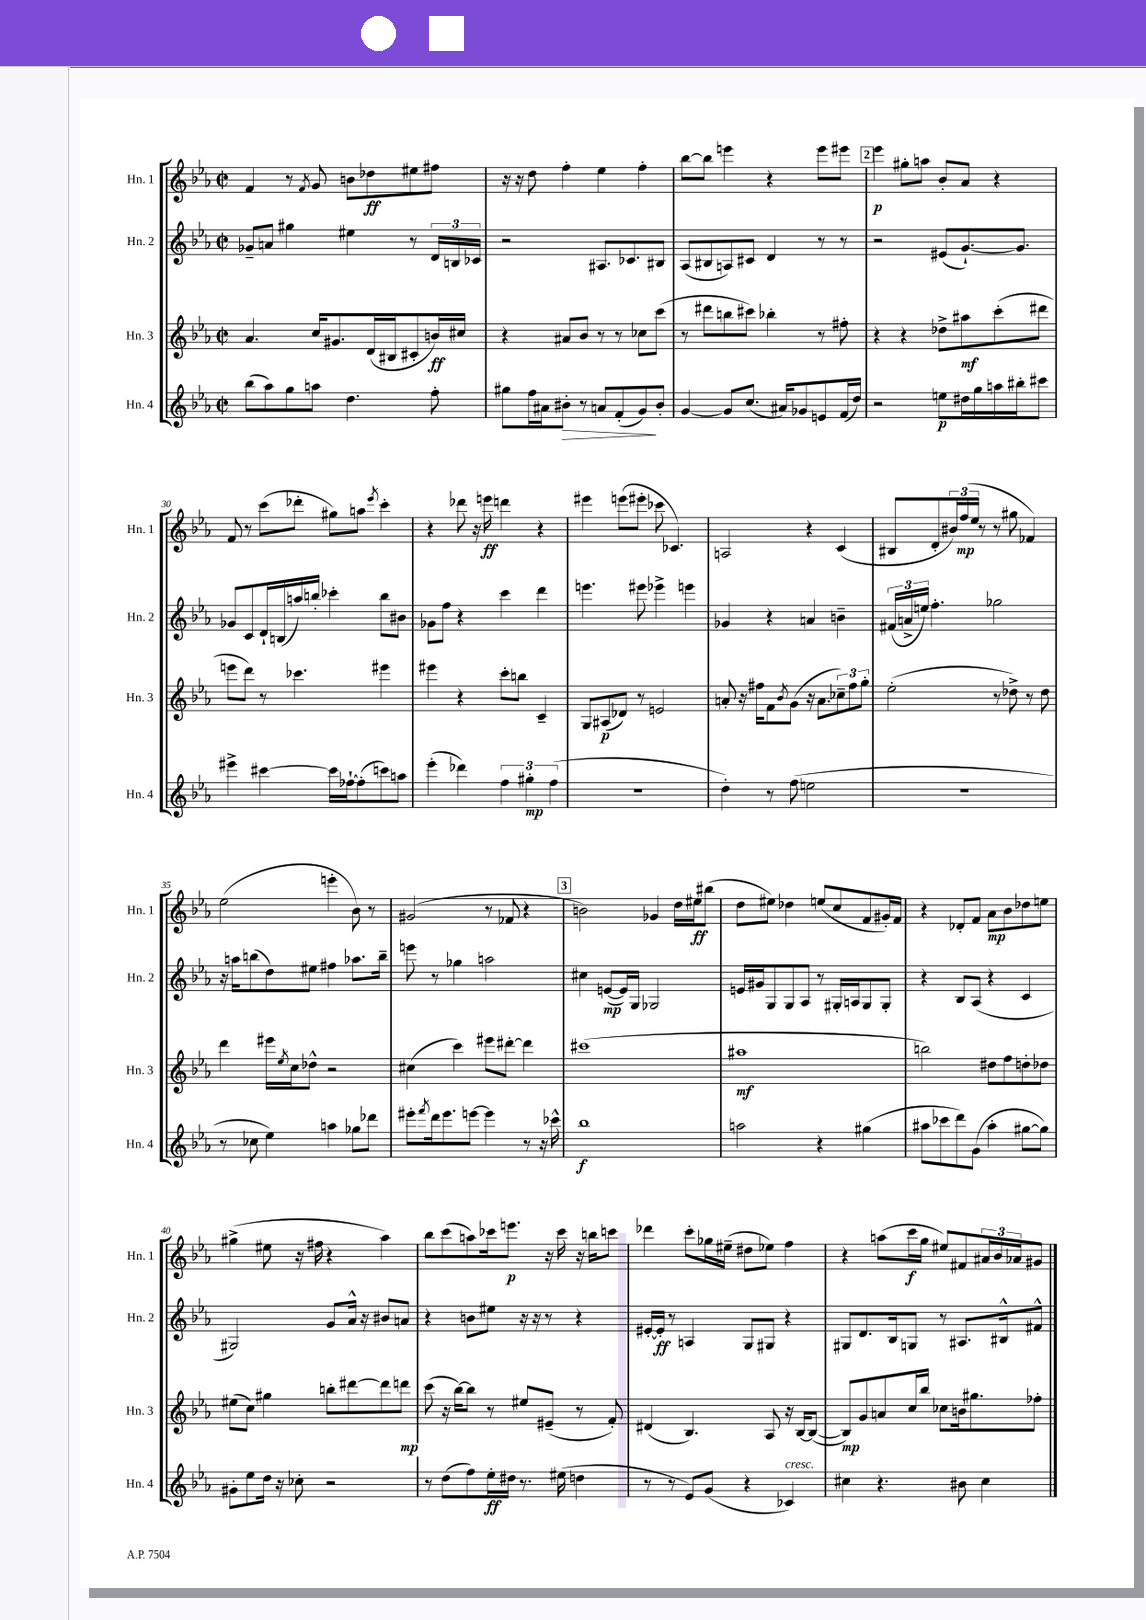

**kern	**dynam	**kern	**dynam	**kern	**dynam	**kern	**dynam
*part4	*part4	*part3	*part3	*part2	*part2	*part1	*part1
*staff4	*staff4	*staff3	*staff3	*staff2	*staff2	*staff1	*staff1
*I"Hn. 4	*	*I"Hn. 3	*	*I"Hn. 2	*	*I"Hn. 1	*
*I'Hn. 4	*	*I'Hn. 3	*	*I'Hn. 2	*	*I'Hn. 1	*
*clefG2	*	*clefG2	*	*clefG2	*	*clefG2	*
*k[b-e-a-]	*	*k[b-e-a-]	*	*k[b-e-a-]	*	*k[b-e-a-]	*
*M2/2	*	*M2/2	*	*M2/2	*	*M2/2	*
*met(c|)	*	*met(c|)	*	*met(c|)	*	*met(c|)	*
=26	=26	=26	=26	=26	=26	=26	=26
(8bb-\L	.	4.a-/	.	8g-X~/L	.	4f/	.
8aa-\)	.	.	.	8an/J	.	.	.
8gg\	.	.	.	4gg#X\	.	8r	.
.	.	.	.	.	.	8qf/	.
8aan\J	.	16cc/KL	.	.	.	8g/	.
.	.	8.g#X/	.	.	.	.	.
4.dd\	.	.	.	4ee#X\	.	8bn\L	.
.	.	(16d/L	.	.	.	8dd-X\	ff
.	.	16B#X/J	.	.	.	.	.
.	.	8c#X'/	.	8r	.	8ee#X\	.
8ff'\	.	16bn/L)	ff	24d/LL	.	8ff#X\J	.
.	.	.	.	24Bn/	.	.	.
.	.	16cc#X/JJ	.	.	.	.	.
.	.	.	.	24c-X/JJ	.	.	.
=27	=27	=27	=27	=27	=27	=27	=27
8gg#X\L	.	4r	.	2r	.	16r	.
.	.	.	.	.	.	16r	.
16ff\L	.	.	.	.	.	8dd\	.
16a#X\J	.	.	.	.	.	.	.
!	!LO:HP:b	!	!	!	!	!	!
8b#X'\J	>	8a#X/L	.	.	.	4ff'\	.
8r	.	8b-/J	.	.	.	.	.
8an/L	.	8r	.	8.A#X/L	.	4ee-\	.
(8f'/	.	8r	.	.	.	.	.
.	.	.	.	8.c-X/	.	.	.
8g/)	.	8cc-X\L	.	.	.	4ff'\	.
8b#'/J	]	(8ccc\J	.	8B#X/J	.	.	.
=28	=28	=28	=28	=28	=28	=28	=28
[4g/	.	8r	.	(8A-/L	.	[8bb-\L	.
.	.	8ddd#X\L	.	8B#X/	.	8bb-\J]	.
8g/L]	.	8bbn\	.	8An/)	.	4eeen\	.
(8.cc/J	.	8ccc#X\J)	.	8c#X/J	.	.	.
.	.	4bb-X'\	.	4d/	.	4r	.
16a#X/KL)	.	.	.	.	.	.	.
8g-X/	.	.	.	.	.	.	.
8en/	.	8r	.	8r	.	8eee\L	.
(16f/L	.	8ff#X'\	.	8r	.	8eee#X\J	.
16dd/JJ)	.	.	.	.	.	.	.
!!LO:REH:place=s1:t=2
=29	=29	=29	=29	=29	=29	=29	=29
2r	.	4r	.	2r	.	4eee-\	p
.	.	4r	.	.	.	8gg#X'\L	.
.	.	.	.	.	.	8aan\J	.
8een\L	p	8dd-X^\L	.	(8e#X/L	.	8b-'/L	.
16dd#X\L	.	8aa#X\	mf	[8.g`/)	.	8a-/J	.
16gg\	.	.	.	.	.	.	.
16aan\	.	(8ccc'\	.	.	.	4r	.
16bb#X'\J	.	.	.	8.g/J]	.	.	.
8ccc#X\J	.	8ddd#X\J	.	.	.	.	.
!!LO:LB:g=z
=30	=30	=30	=30	=30	=30	=30	=30
4eee#X^\	.	8eeen\L	.	8g-X/L	.	8f/	.
.	.	8ddd\J)	.	8c/	.	8r	.
[4ccc#X\	.	8r	.	16d`/L	.	(8ccc\L	.
.	.	.	.	(16Bn/	.	.	.
.	.	4.ccc-X\	.	16aan/)	.	8ddd-X'\J	.
.	.	.	.	16bbn'/JJ	.	.	.
16ccc#\LL]	.	.	.	4ccc-X'\	.	8gg#X\L)	.
[16ff-X`\J	.	.	.	.	.	.	.
(8ff-'\]	.	.	.	.	.	8aan\J	.
.	.	.	.	.	.	8qeee-/	.
8cccn\)	.	4eee#X\	.	8bb\L	.	4ccc'\	.
8aan\J	.	.	.	8b#X\J	.	.	.
=31	=31	=31	=31	=31	=31	=31	=31
(4eee-'\	.	4eee#X\	.	8g-X\L	.	4r	.
.	.	.	.	8ff\J	.	.	.
4ddd-X\)	.	4r	.	4r	.	8ddd-X\	.
.	.	.	.	.	.	16r	.
.	.	.	.	.	.	16eeen\	ff
6ff\	.	8ccc'\L	.	4ccc\	.	4dddn\	.
.	.	8bbn\J	.	.	.	.	.
6gg#X'\	mp	.	.	.	.	.	.
.	.	4c~/	.	4ddd\	.	4r	.
(6ff\	.	.	.	.	.	.	.
=32	=32	=32	=32	=32	=32	=32	=32
1r	.	8G/L	.	4.eeen\	.	4eee#X\	.
.	.	(8A#X/	p	.	.	.	.
.	.	8d-X/J)	.	.	.	(8eeen\L	.
.	.	8r	.	8eee#X\	.	8eee#X'\J	.
.	.	2en/	.	4eee-X^\	.	8ccc-X\	.
.	.	.	.	.	.	4.c-X/)	.
.	.	.	.	4eeen\	.	.	.
=33	=33	=33	=33	=33	=33	=33	=33
4dd'\)	.	8an'/	.	4g-X/	.	2An/	.
.	.	16r	.	.	.	.	.
.	.	16ff#X\KL	.	.	.	.	.
8r	.	8f\	.	4r	.	.	.
.	.	8qb-/	.	.	.	.	.
(8ff\	.	(8g\J	.	.	.	.	.
2een\	.	16r	.	4an/	.	4r	.
.	.	8.a\L	.	.	.	.	.
.	.	12cc-X~\)	.	4bn~\	.	(4c/	.
.	.	12ff#\	.	.	.	.	.
.	.	12gg'\J	.	.	.	.	.
=34	=34	=34	=34	=34	=34	=34	=34
1r	.	(2ee-'\	.	(24f#X/LL	.	8B#X/L	.
.	.	.	.	24an^/	.	.	.
.	.	.	.	24een/JJ)	.	.	.
.	.	.	.	4.ff'\	.	8d'/	.
.	.	.	.	.	.	24b#X/L)	.
.	.	.	.	.	.	(24ff/	mp
.	.	.	.	.	.	24ee-/JJ	.
.	.	.	.	.	.	8r	.
.	.	8r	.	2gg-X\	.	8r	.
.	.	8dd-X^\)	.	.	.	8gg#X\	.
.	.	8r	.	.	.	4f-X/)	.
.	.	8dd-\	.	.	.	.	.
!!LO:LB:g=z
=35	=35	=35	=35	=35	=35	=35	=35
8r	.	4ddd\	.	16r	.	(2ee-\	.
.	.	.	.	16aan\KL	.	.	.
8cc-X\	.	.	.	(8bbn\	.	.	.
4ee-\)	.	16eee#X\LL	.	8dd\)	.	.	.
.	.	8qee-/	.	.	.	.	.
.	.	16cc\J	.	.	.	.	.
.	.	8dd-X^^\J	.	8ee#X\J	.	.	.
4aan\	.	2r	.	4ff#X\	.	4eeen'\	.
8gg-X\L	.	.	.	8.aa-X\L	.	8b-\)	.
8ddd-X\J	.	.	.	.	.	8r	.
.	.	.	.	16bb~\Jk	.	.	.
=36	=36	=36	=36	=36	=36	=36	=36
8eee#X'\L	.	(4cc#X\	.	8eeen\	.	(2g#X/	.
8qfff/	.	.	.	.	.	.	.
16ddd\k	.	.	.	8r	.	.	.
8.eee#\	.	.	.	.	.	.	.
.	.	4ccc\)	.	4gg-X\	.	.	.
[8eeen\J	.	.	.	.	.	.	.
4eee\]	.	8eee#X\L	.	2aan\	.	8r	.
.	.	[8ddd#X'\J	.	.	.	8f-X/	.
8r	.	4ddd#\]	.	.	.	4r	.
16r	.	.	.	.	.	.	.
16ccc-X^^\	.	.	.	.	.	.	.
!!LO:REH:place=s1:t=3
=37	=37	=37	=37	=37	=37	=37	=37
1bb-	f	(1ccc#X	.	4cc#X\	.	2bn\)	.
.	.	.	.	([8en/L	mp	.	.
.	.	.	.	16e/L])	.	.	.
.	.	.	.	16G/JJ	.	.	.
.	.	.	.	2G-X/	.	4g-X/	.
.	.	.	.	.	.	16dd\LL	.
.	.	.	.	.	.	16ee#X\J	ff
.	.	.	.	.	.	(8bb#X\J	.
=38	=38	=38	=38	=38	=38	=38	=38
2aan\	.	1aa#X	mf	16en/LL	.	8dd\L	.
.	.	.	.	16g#X/J	.	.	.
.	.	.	.	8G/	.	8ee#X\J)	.
.	.	.	.	8G/	.	4dd-X\	.
.	.	.	.	8A-/J	.	.	.
4r	.	.	.	8r	.	(8een/L	.
.	.	.	.	16G#X'/LL	.	8cc/	.
.	.	.	.	16An/J	.	.	.
(4gg#X\	.	.	.	8G#/	.	8f/	.
.	.	.	.	8G#'/J	.	16g#X'/L)	.
.	.	.	.	.	.	16f/JJ	.
=39	=39	=39	=39	=39	=39	=39	=39
8aa#X\L	.	2bbn\)	.	4r	.	4r	.
8ccc-X\	.	.	.	.	.	.	.
8ddd\)	.	.	.	8B-/L	.	8d-X'/L	.
(8g\J	.	.	.	(8A-/J	.	8f/J	.
4aa#'\	.	8dd#X\L	.	4r	.	8a-\L	mp
.	.	8ff\	.	.	.	8b-\	.
[8gg#X\L	.	8ddn'\	.	4c/	.	8dd-X\	.
8gg#\J])	.	8dd-X\J	.	.	.	8een\J	.
!!LO:LB:g=z
=40	=40	=40	=40	=40	=40	=40	=40
8g#X'\L	.	(8ee#X\L	.	2G#X/)	.	(4gg#X^\	.
8ee-\	.	8cc\J)	.	.	.	.	.
16dd\Jk	.	4gg#X\	.	.	.	8ee#X\	.
16r	.	.	.	.	.	.	.
8cc-X'\	.	.	.	.	.	16r	.
.	.	.	.	.	.	16ff#X\	.
2r	.	8bbn'\L	.	8g/L	.	4r	.
.	.	[8ddd#X\	.	16a-^^/Jk	.	.	.
.	.	.	.	16r	.	.	.
.	.	8ddd#\]	.	8b#X/L	.	4aa-\)	.
.	.	8dddn\J	mp	8an/J	.	.	.
=41	=41	=41	=41	=41	=41	=41	=41
8r	.	(8ccc\	.	4r	.	8bb-\L	.
(8dd\L	.	16r	.	.	.	(8ccc\	.
.	.	[16bb-\KL)	.	.	.	.	.
8ff\)	.	8bb-\J]	.	8bn\L	.	8aan\)	.
16ee-'\L	ff	8r	.	8ee#X\J	.	16ccc-X\k	.
16dd#X\JJ	.	.	.	.	.	8.eeen\J	p
8.r	.	8ee#X/L	.	16r	.	.	.
.	.	.	.	16r	.	.	.
.	.	(8e#X~/J	.	8r	.	16r	.
(16ee#X\	.	.	.	.	.	16ccc-\	.
4ddn\	.	8r	.	4r	.	16r	.
.	.	.	.	.	.	16bbn\KL	.
.	.	8f'/)	.	.	.	8cccn\J	.
=42	=42	=42	=42	=42	=42	=42	=42
8r	.	(4d#X/	.	[16e#X'/LL	.	4ddd-X\	.
.	.	.	.	16e#'/JJ]	ff	.	.
8r	.	.	.	8r	.	.	.
8e-/L)	.	4.B-/)	.	4An/	.	8ccc'\L	.
(8g/J	.	.	.	.	.	16gg-X\L	.
.	.	.	.	.	.	(16ee#X~\JJ	.
4r	.	.	.	8G/L	.	8dd#X\L	.
.	.	8A-/	.	8G#X/J	.	8ee-X\J)	.
!LO:TX:a:i:t=cresc.	!	!	!	!	!	!	!
4c-X/)	.	16r	.	4r	.	4ff\	.
.	.	[16B-/KL	.	.	.	.	.
.	.	(8B-/J_	.	.	.	.	.
=43	=43	=43	=43	=43	=43	=43	=43
4cc#X\	.	8B-/L])	mp	8G#X/L	.	4r	.
.	.	8g/	.	8.d/	.	.	.
4.r	.	8an/	.	.	.	(8aan\L	.
.	.	.	.	16B-/k	.	.	.
.	.	16cc/L	.	8Gn/J	.	16ccc\L	f
.	.	16bb-/JJ	.	.	.	16gg\JJ	.
.	.	8cc-X\L	.	8r	.	8ee#X/L)	.
8b#X\	.	16bn\k	.	8.A#X/L	.	8f#X/	.
.	.	8.gg#X\	.	.	.	.	.
4cc#\	.	.	.	.	.	24a#X/L	.
.	.	.	.	.	.	24b-/	.
.	.	.	.	16B#X^^/k	.	.	.
.	.	.	.	.	.	24a-X/J	.
.	.	8ff-X'\J	.	8f#X^^/J	.	8g#X/J	.
==	==	==	==	==	==	==	==
*-	*-	*-	*-	*-	*-	*-	*-
